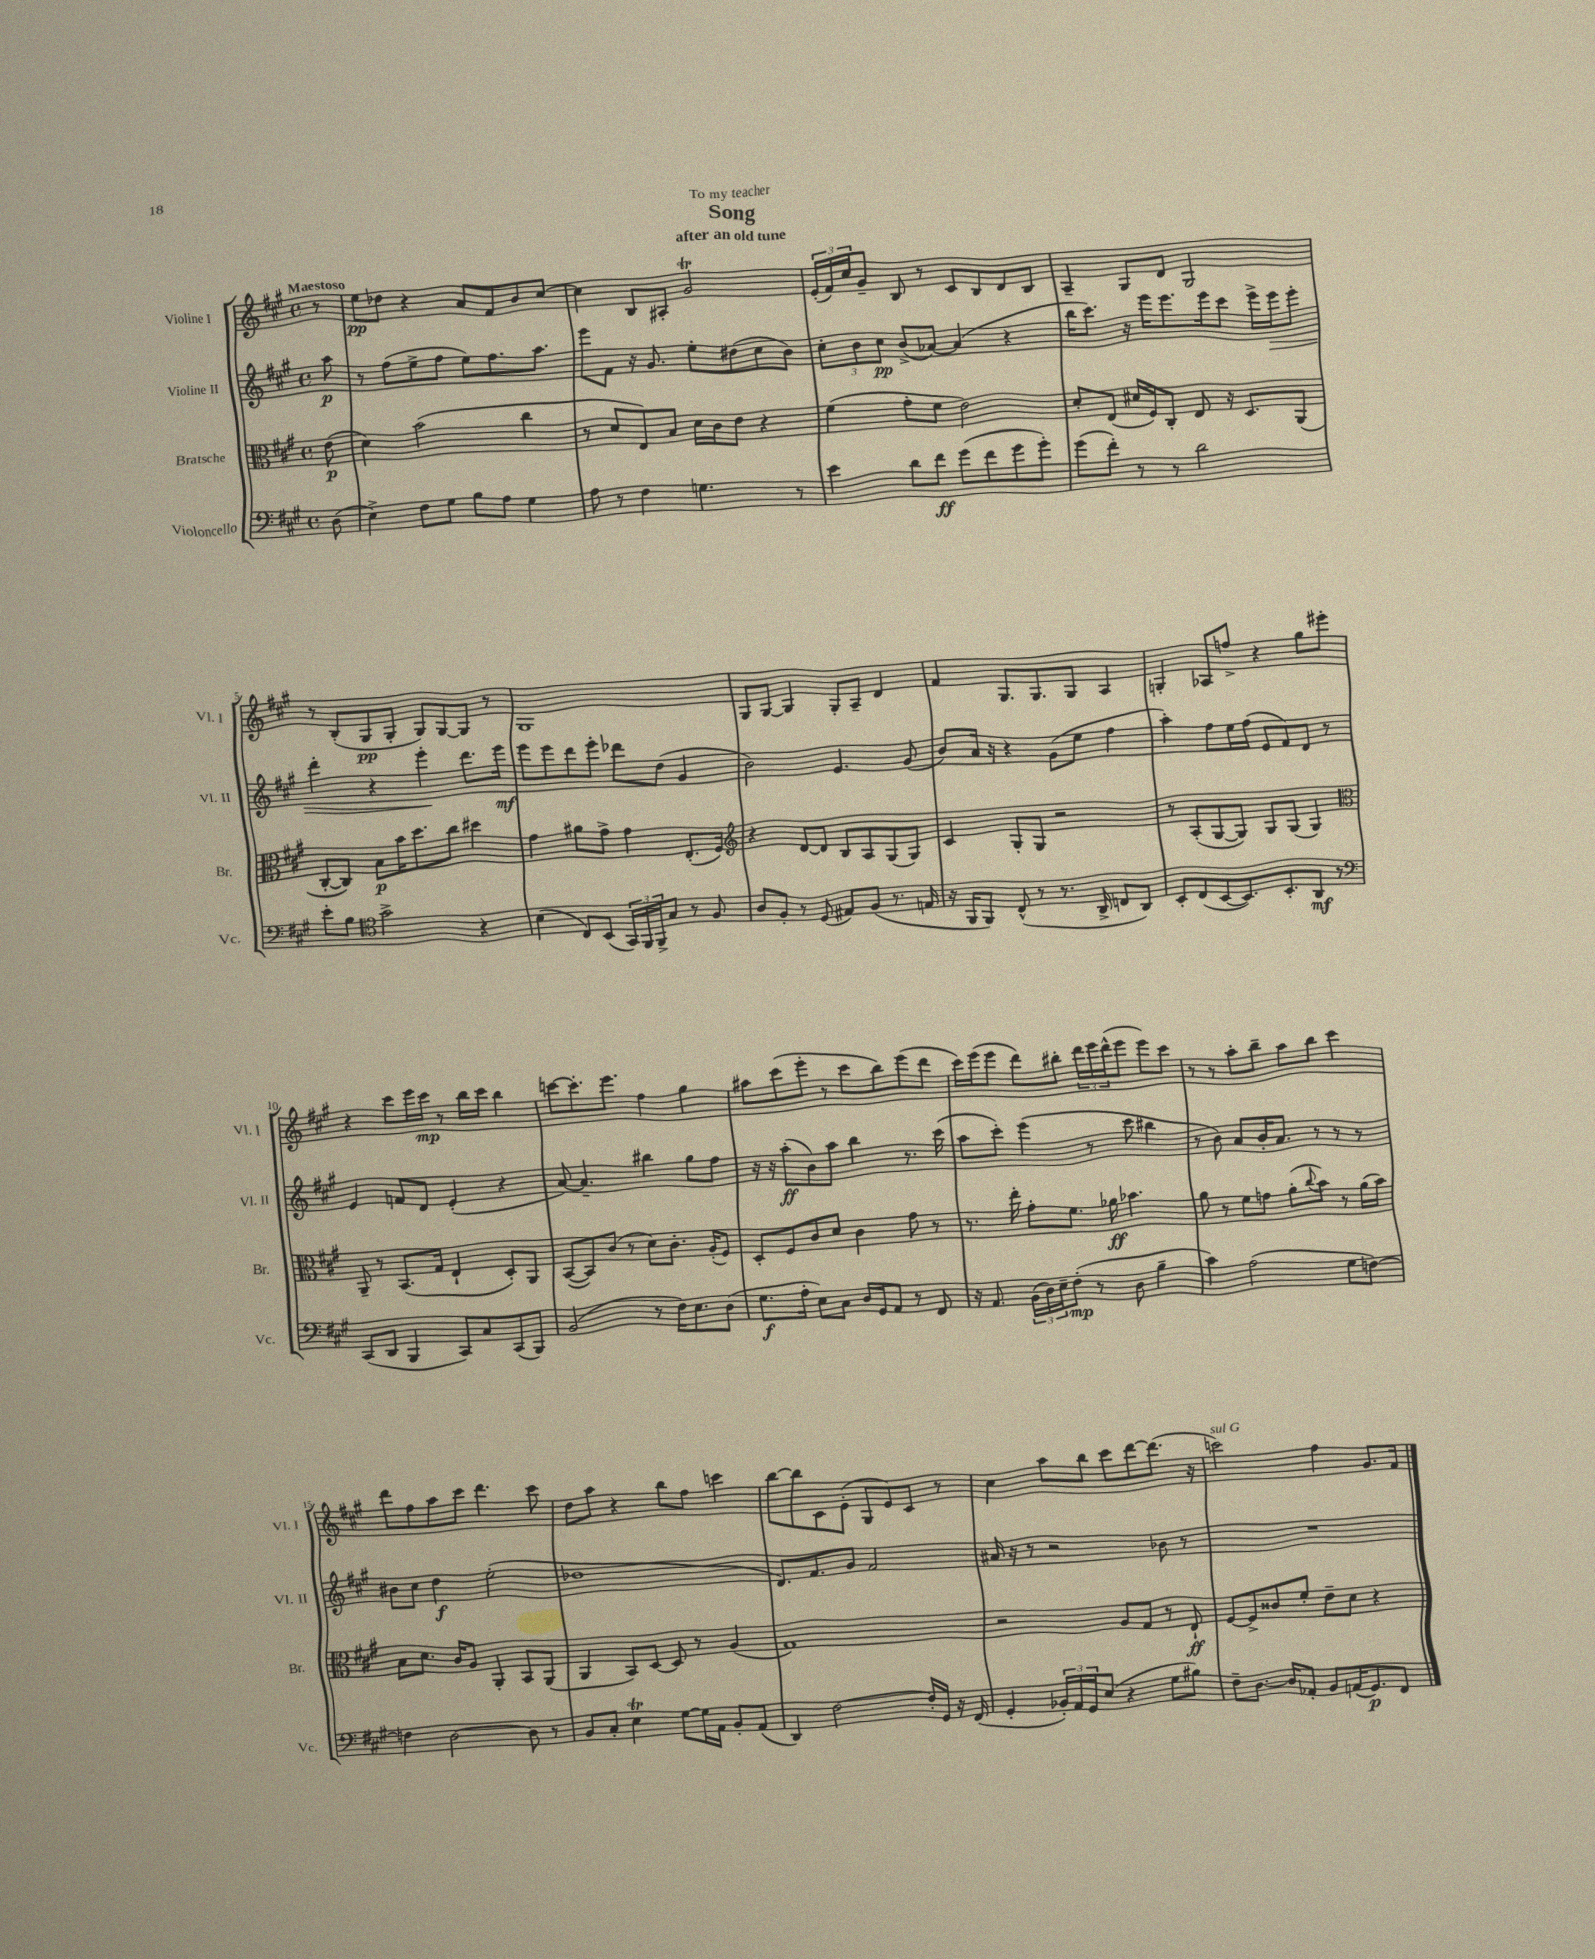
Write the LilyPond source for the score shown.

\header { title = "Song" subtitle = "after an old tune" dedication = "To my teacher" }
<<
\new StaffGroup <<
\new Staff = "s0" \with { instrumentName = "Violine I" shortInstrumentName = "Vl. I" } {
    \clef treble \key a \major \defaultTimeSignature \time 4/4 \partial 8 \tempo "Maestoso"
    r8 |
    e''8\pp des''8 r4 a'8 fis'8 b'8 cis''8~ |
    cis''4 b8 ais8-. gis'2\trill |
    \tuplet 3/2 { e'16-.( fis'16) cis''16 } gis'8-- b8 r8 cis'8 b8 d'8 b8 |
    a4-- gis8 d'8 gis2 |
    r8 b8-.( gis8\pp gis8-. gis8) gis8~ gis8 r8 |
    gis1 |
    gis8 gis8~ gis4 gis8-. a8-- d'4 |
    fis'4 gis8. gis8. gis8 a4 |
    g4-. aes8 f''8-> r4 gis''8 eis'''8-. |
    r4 cis'''8 e'''16 cis'''16\mp r8 b''16 cis'''16 b''4 |
    c'''8~ c'''8.-. e'''8. fis''4 gis''4 |
    ais''8 cis'''8( e'''8-. r8 cis'''8 b''8) e'''8( d'''8 |
    cis'''16) e'''16( e'''8 d'''8) bis''8-. \tuplet 3/2 { d'''16 e'''16 d'''16-^( } e'''8 e'''8) cis'''8 |
    r8 r8 a''8-. b''8-- a''8 b''8 cis'''4 |
    d'''8 fis''8 a''8 cis'''8 d'''4. cis'''8 |
    d''8 a''8 r4 b''8 fis''8 c'''4 |
    b''8~ b''8 cis'8 e'8-.( gis8 e'8) cis'8 r8 |
    cis''4 a''8 b''8 cis'''8 d'''8~ d'''8.( r16 |
    c'''2^\markup { \italic "sul G" }) fis''4 gis'8. fis'16 \bar "|." |
}
\new Staff = "s1" \with { instrumentName = "Violine II" shortInstrumentName = "Vl. II" } {
    \clef treble \key a \major \defaultTimeSignature \time 4/4 \partial 8
    a''8\p |
    r8 fis''8( e''8-> fis''8 e''8) fis''8. a''8. |
    e'''8 fis'8 r16 gis'8. e''8-. dis''8( cis''8 b'8) |
    \tuplet 3/2 { cis''8-. b'8 cis''8\pp } b'8->( aes'8~) aes'4( r4 |
    b''16 cis'''8.) r16 e'''16 e'''8. e'''16 cis'''8 e'''16-> e'''16\> e'''8-. |
    d'''4-. r4 e'''4-.\! d'''8. e'''16\mf |
    e'''8 e'''8 d'''8 e'''8-. des'''8 d''8( gis'4 |
    b'2) e'4. gis'8( |
    b'8) a'16 r16 r4 gis'8( e''8 fis''4 |
    a''4-.) fis''8 e''16 fis''16( e'8 fis'8) d'8 r8 |
    e'4 f'8 d'8 e'4-.( r4 |
    a'8~) a'4.-- bis''4 gis''8 fis''8 |
    r16 r16 a''8-.\ff( b'8) a''8 b''4 r8. cis'''16( |
    a''8 cis'''8-.) e'''4( r8 cis'''8 bis''4 |
    r8 b'8) a'8 b'16-. a'8. r8 r8 r8 |
    bis'8 cis''8 d''4\f e''2-.( |
    des''1 |
    d'8.) fis'8. gis'8 fis'2 |
    ais'16 r16 r8 r2 bes'8 r8 |
    R1 \bar "|." |
}
\new Staff = "s2" \with { instrumentName = "Bratsche" shortInstrumentName = "Br." } {
    \clef alto \key a \major \defaultTimeSignature \time 4/4 \partial 8
    e'8\p( |
    d'4) b'2( cis''4 |
    r8 d'8 e8) b8 d'16 cis'16 e'8 r4 |
    fis'4( gis'8-. fis'8 e'2) |
    d'8-. e8( dis'16 fis16) cis8-. e8 r16 d8. a,8( |
    cis8~-. cis8) b8\p b'16 d''8. cis''8 dis''4 |
    gis'4 ais'8 gis'8-> gis'4 e8.-.( fis16) |
    \clef treble r4 d'8~ d'8 b8 a8 gis8( gis8) |
    cis'4 gis8-. gis8 r2 |
    r8 a8-.( gis8~ gis8) gis8 gis8( gis4) |
    \clef alto a,8-- r8 b,8.( gis16 e4-! d8-.) a,8 |
    b,8~( b,8) cis'8( r8 d'8) cis'8.-. a16-.( fis8) |
    d8-. fis8 cis'8 d'8 cis'4 gis'8 r8 |
    r8. e''16-. gis'8-. fis'8. aes'16\ff bes'4. |
    a'8 r8 fis'8 g'8 a'8-.( \appoggiatura { cis''8 } b'8) r8 a'16( b'16) |
    b8 d'8. cis'16 a8 a,4-. b,8 a,8( |
    a,4 b,8) d8~ d8 r8 a4( |
    gis1) |
    r2 a8 gis8 r8 e8-!\ff |
    fis8~ fis8-> cisis'8 fis'8-. e'8-- d'8 r4 \bar "|." |
}
\new Staff = "s3" \with { instrumentName = "Violoncello" shortInstrumentName = "Vc." } {
    \clef bass \key a \major \defaultTimeSignature \time 4/4 \partial 8
    d8( |
    e4->) fis8 gis8 b8 a8 gis4 |
    a8 r8 fis4 g4. r8 |
    e'4 d'8 fis'8\ff gis'8( fis'8 gis'8 gis'8-.) |
    gis'8( fis'8-.) r8 r8 d'2 |
    e'8-. b8 \clef tenor gis'2-> r4 |
    b4( cis8) b,8( \tuplet 3/2 { gis,16) fis,16 fis,16-> } gis8 r8 fis8 |
    a8 fis8-. r8 d8( eis8) fis8( r8. e16 |
    r16 fis,16 fis,8) cis8-^( r8 r8. a,16-> c8 a,8) |
    b,8-. cis8( b,8~ b,8.) b,8.-. a,8\mf r8 |
    \clef bass cis,8( d,8 b,,4 cis,8) cis8 cis,8( b,,8) |
    b,2( r8 fis16) e8. d8( |
    gis8.\f a16-. e8) cis8 d16 gis,16 a,8 r8 fis,8 |
    r16 a,8. \tuplet 3/2 { b,16( d16) e16-- } fis8-.\mp( r8 d8 b4-- |
    cis'4) a2( gis8 f8~) |
    f4 d2~ d8 r8 |
    b,8 cis8-. e4\trill gis8~ gis16 a,16 b,8-. a,8( |
    d,4) fis2~ fis16-. gis,16 r16 fis,16( |
    gis,4-. \tuplet 3/2 { bes,16-.) a,16 gis,16 } e8( r4 gis8 bis8) |
    fis8-- d8.~ d16 aes,8-. b,8 a,16( gis,8.\p) fis,8 \bar "|." |
}
>>
>>
